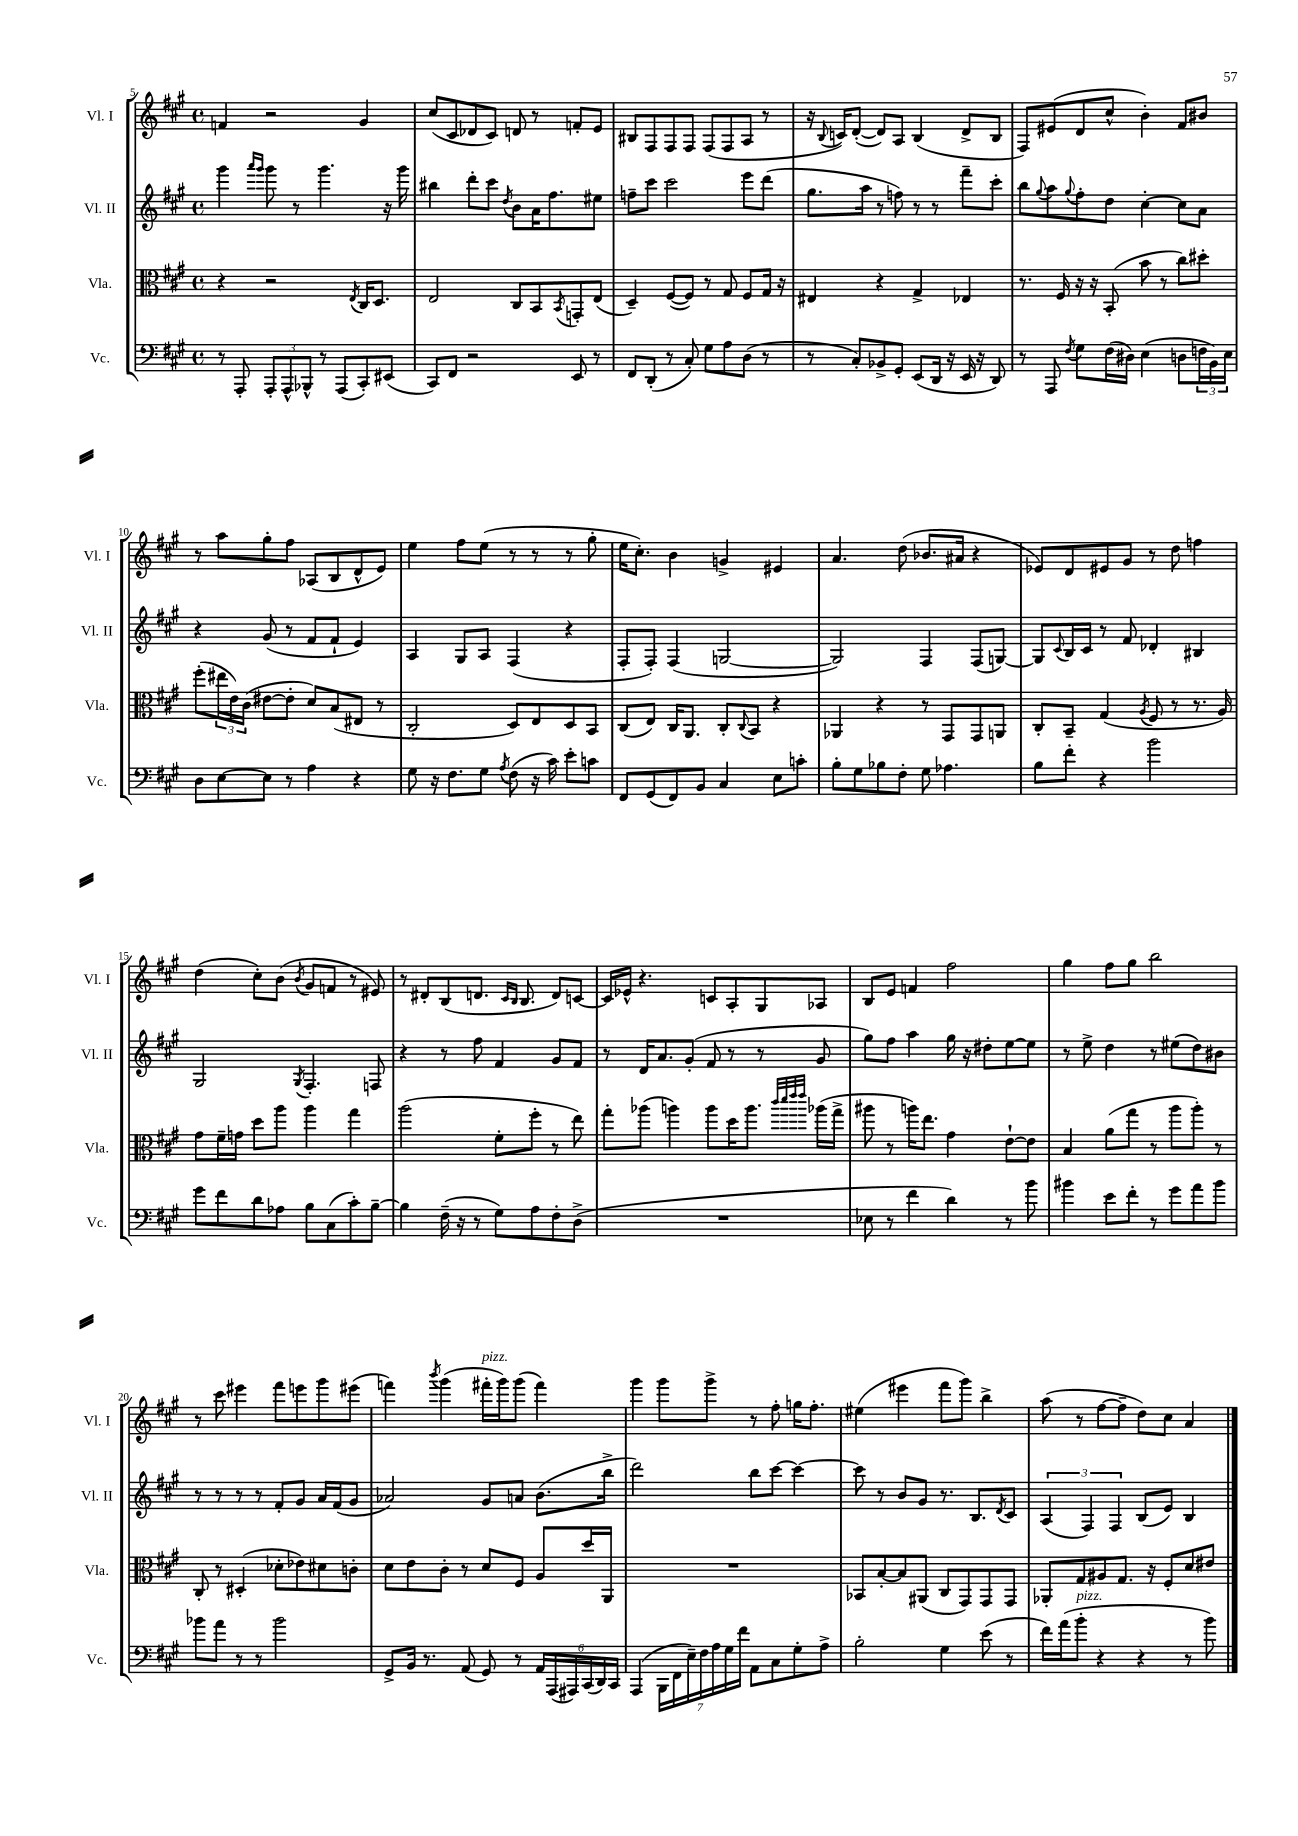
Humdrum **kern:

**kern	**kern	**kern	**kern
*staff4	*staff3	*staff2	*staff1
*clefF4	*clefC3	*clefG2	*clefG2
*k[f#c#g#]	*k[f#c#g#]	*k[f#c#g#]	*k[f#c#g#]
*M4/4	*M4/4	*M4/4	*M4/4
*met(c)	*met(c)	*met(c)	*met(c)
8r	4r	4ggg#\	4f/
8AAA'/	.	.	.
.	.	16qqaaa/LL	.
.	.	16qqggg#/JJ	.
12AAA'/L	2r	8ggg#\	2r
12AAA^^/	.	.	.
.	.	8r	.
12BBB-^^/J	.	.	.
8r	.	4.ggg#\	.
(8AAA/L	.	.	.
.	8qE/	.	.
8CC#'/)	16C#/LK	.	4g#/
.	8.D/J	.	.
(8EE#/J	.	16r	.
.	.	16ggg#\	.
=	=	=	=
8CC#/L)	2E/	4bb#\	(8cc#/L
8FF#/J	.	.	8c#/
2r	.	8ddd'\L	8d-/
.	.	8ccc#\J	8c#/J)
.	.	8qdd/	.
.	8C#/L	8b\L	8d/
.	8BB/	16a\K	8r
.	.	8.ff#\	.
.	8qBB/	.	.
8EE/	8GG'/	.	8f'/L
8r	(8E/J	8ee#\J	8e/J
=	=	=	=
8FF#/L	4D~/)	8ff~\L	8B#/L
(8DD'/J	.	8ccc#\J	8F#/
8r	([8F#/L	2ccc#\	8F#/
8C#'/)	8F#/]J)	.	8F#/J
8G#\L	8r	.	(8F#/L
8A\	8G#/	.	8F#/
(8D\J	8F#/L	8eee\L	8A/J
8r	16G#/Jk	(8ddd\J	8r
.	16r	.	.
=	=	=	=
8r	4E#/	8.gg#\L	16r
.	.	.	8qqB/
.	.	.	16c/LK)
8C#'/L)	.	.	([8d'/J
.	.	16aa\Jk	.
8BB-^/	4r	8r	8d/]L)
8GG#'/J	.	8ff\)	8A/J
(8EE/L	4G#^/	8r	(4B/
16DD/Jk	.	8r	.
16r	.	.	.
16EE/	4E-/	8fff#~\L	8d^/L
16r	.	.	.
8DD/)	.	8ccc#'\J	8B/J
=	=	=	=
8r	8.r	8bb\L	8F#/L)
.	.	8qqgg#/	.
8AAA/	.	8aa\	(8e#/
.	16F#/	.	.
8qF#/	.	8qqgg#/	.
8G#\L	16r	8ff#'\	8d/
.	16r	.	.
(16F#\L	(8BB'/	8dd\J	8cc#^^/J
16D#\JJ)	.	.	.
(4E\	8b\	[4cc#'\	4b'\)
.	8r	.	.
8D\L	8cc#\L)	8cc#\]L	8f#/L
24F\L	8dd#'\J	8a\J	8b#/J
24BB\)	.	.	.
24E\JJ	.	.	.
=	=	=	=
8D\L	(8ff#'\L	4r	8r
[8E\	24ee#\L	.	8aa\L
.	24e\)	.	.
.	(24c#\JJ	.	.
8E\]J	[8e#\L	(8g#/	8gg#'\
8r	8e#'\]J	8r	8ff#\J
4A\	8d/L)	8f#/L	(8A-/L
.	(8B/	8f#`/J	8B/
4r	8E#/J	4e/)	8d^^/
.	8r	.	8e/J)
=	=	=	=
8G#\	2C#'/	4A/	4ee\
16r	.	.	.
8.F#\L	.	.	.
.	.	8G#/L	8ff#\L
8G#\J	.	8A/J	(8ee\J
8qA/	.	.	.
(8F#\	8D/L)	(4F#/	8r
16r	8E/	.	8r
16c#\)	.	.	.
8e'\L	8D/	4r	8r
8c\J	8BB/J	.	8gg#'\
=	=	=	=
8FF#/L	(8C#/L	8F#'/L	16ee\LK
.	.	.	8.cc#'\J)
(8GG#/	8E/J)	8F#'/J)	.
8FF#/)	16C#/LK	(4F#/	4b\
.	8.AA/J	.	.
8BB/J	.	.	.
4C#/	8C#'/L	[2G/	4g^/
.	8qqC#/	.	.
.	8BB/J	.	.
8E\L	4r	.	4e#/
8c'\J	.	.	.
=	=	=	=
8B'\L	4AA-/	2G/])	4.a/
8G#\	.	.	.
8B-\	4r	.	.
8F#'\J	.	.	(8dd\
8G#\	8r	4F#/	8.b-/L
4.A-\	8GG#/L	.	.
.	.	.	16a#/Jk
.	8GG#/	(8F#/L	4r
.	8AA/J	[8G/J)	.
=	=	=	=
8B\L	8C#'/L	8G/]L	8e-/L)
.	.	8qqc#/	.
8f#'\J	8BB~/J	16B/L	8d/
.	.	16c#/JJ	.
4r	(4G#/	8r	8e#/
.	.	8f#/	8g#/J
.	8qA/	.	.
2b\	8F#/	4d-'/	8r
.	8r	.	8dd\
.	8.r	4B#/	4ff\
.	16A/)	.	.
=	=	=	=
8g#\L	8g#\L	2G#/	(4dd\
8f#\	16f#~\L	.	.
.	16g\JJ	.	.
8d\	8dd\L	.	8cc#'\L)
8A-\J	8aa\J	.	(8b\J
.	.	8qG#/	8qb/
8B\L	4aa\	4.F#'/	8g#/L
(8C#\	.	.	8f/J
8c#'\)	4gg#\	.	8r
[8B~\J	.	8F/	8e#/)
=	=	=	=
4B\]	(2aa\	4r	8r
.	.	.	8d#'/L
(16F#~\	.	8r	(8B/
16r	.	.	.
8r	.	8ff#\	8.d/J
8G#\L)	8f#'\L	4f#/	.
.	.	.	16qqc#/LL
.	.	.	16qqB/JJ
.	.	.	8.B/
8A\	8ff#'\J	.	.
8F#'\	8r	8g#/L	8d/L)
(8D^\J	8ee\)	8f#/J	[8c/J
=	=	=	=
1r	8gg#'\L	8r	16c/]LL
.	.	.	16e-^^/JJ
.	(8aa-\J	16d/LK	4.r
.	.	8.a/	.
.	4aa\)	.	.
.	.	(8g#'/J	.
.	8aa\L	8f#/	8c/L
.	16dd\K	8r	8A'/
.	8.aa\J	.	.
.	.	8r	8G#/
.	32qqccc#/LLL	.	.
.	32qqddd/	.	.
.	32qqeee/	.	.
.	32qqeee/JJJ	.	.
.	(16aa-\LL	8g#/	8A-/J
.	16gg#^\JJ	.	.
=	=	=	=
8E-\	8aa#\	8gg#\L)	8B/L
8r	8r	8ff#\J	8e/J
4f#\	16aa\LK)	4aa\	4f/
.	8.ee\J	.	.
4d\)	4g#\	16gg#\	2ff#\
.	.	16r	.
.	.	8dd#'\L	.
8r	[8e`\L	[8ee\	.
8b\	8e\]J	8ee\]J	.
=	=	=	=
4b#\	4B/	8r	4gg#\
.	.	8ee^\	.
8e\L	(8a\L	4dd\	8ff#\L
8f#'\J	8gg#\J	.	8gg#\J
8r	8r	8r	2bb\
8g#\L	8aa\L	(8ee#\L	.
8a\	8aa'\J)	8dd\)	.
8b#\J	8r	8b#\J	.
=	=	=	=
8b-\L	8C#'/	8r	8r
8a\J	8r	8r	8ccc#\
8r	(4D#'/	8r	4eee#\
8r	.	8r	.
2b-\	8d-'\L	8f#'/L	8fff#\L
.	8e-\)	8g#/J	8eee\
.	8d#\	16a/LL	8ggg#\
.	.	(16f#/J	.
.	8c'\J	8g#/J	(8eee#\J
=	=	=	=
8GG#^/L	8d\L	2a-/)	4fff\)
16BB/Jk	8e\	.	.
8.r	.	.	.
.	.	.	8qbbb/
.	8c#'\J	.	(4ggg#\
(8AA/	8r	.	.
8GG#/)	8d/L	8g#/L	16fff#'\LL
.	.	.	16ggg#\J)
8r	8F#/J	8a/J	(8ggg#\J
24AA/LL	8A/L	(8.b\L	4fff#\)
(24AAA/	.	.	.
24AAA#/)	.	.	.
(24CC#/	16dd/L	.	.
24DD/)	.	.	.
.	16AA/JJ	16bb^\Jk	.
24CC#/JJ	.	.	.
=	=	=	=
(4AAA/	1r	2ddd\)	4ggg#\
28BBB\LL	.	.	8ggg#\L
28FF#\	.	.	.
28E~\)	.	.	.
28F#\	.	.	.
.	.	.	8ggg#^\J
28A\	.	.	.
28G#\	.	.	.
28f#\JJ	.	.	.
8AA\L	.	8bb\L	8r
8C#\	.	[8ccc#\J	8ff#'\
8G#'\	.	4ccc#\_	16gg\LK
.	.	.	8.ff#'\J
8A^\J	.	.	.
=	=	=	=
2B'\	8BB-/L	8ccc#\]	(4ee#\
.	[8B'/	8r	.
.	8B/]	8b/L	4eee#\
.	(8AA#/J	8g#/J	.
4G#\	8C#/L	8.r	8fff#\L
.	8GG#/)	.	8ggg#\J)
.	.	8.B/L	.
(8e\	8GG#/	.	4bb^\
.	.	8qd/	.
8r	8GG#/J	8c#/J	.
=	=	=	=
16f#\LL)	8AA-'/L	(6A/	(8aa\
(16a\J	.	.	.
8b'\J	8G#/	.	8r
.	.	6F#/)	.
4r	8A#/	.	[8ff#\L
.	.	6F#/	.
.	8.G#/J	.	8ff#~\]J
4r	.	(8B/L	8dd\L)
.	16r	.	.
.	8F#'/L	8e/J)	8cc#\J
8r	8d/	4B/	4a/
8b\)	8e#/J	.	.
==	==	==	==
*-	*-	*-	*-
